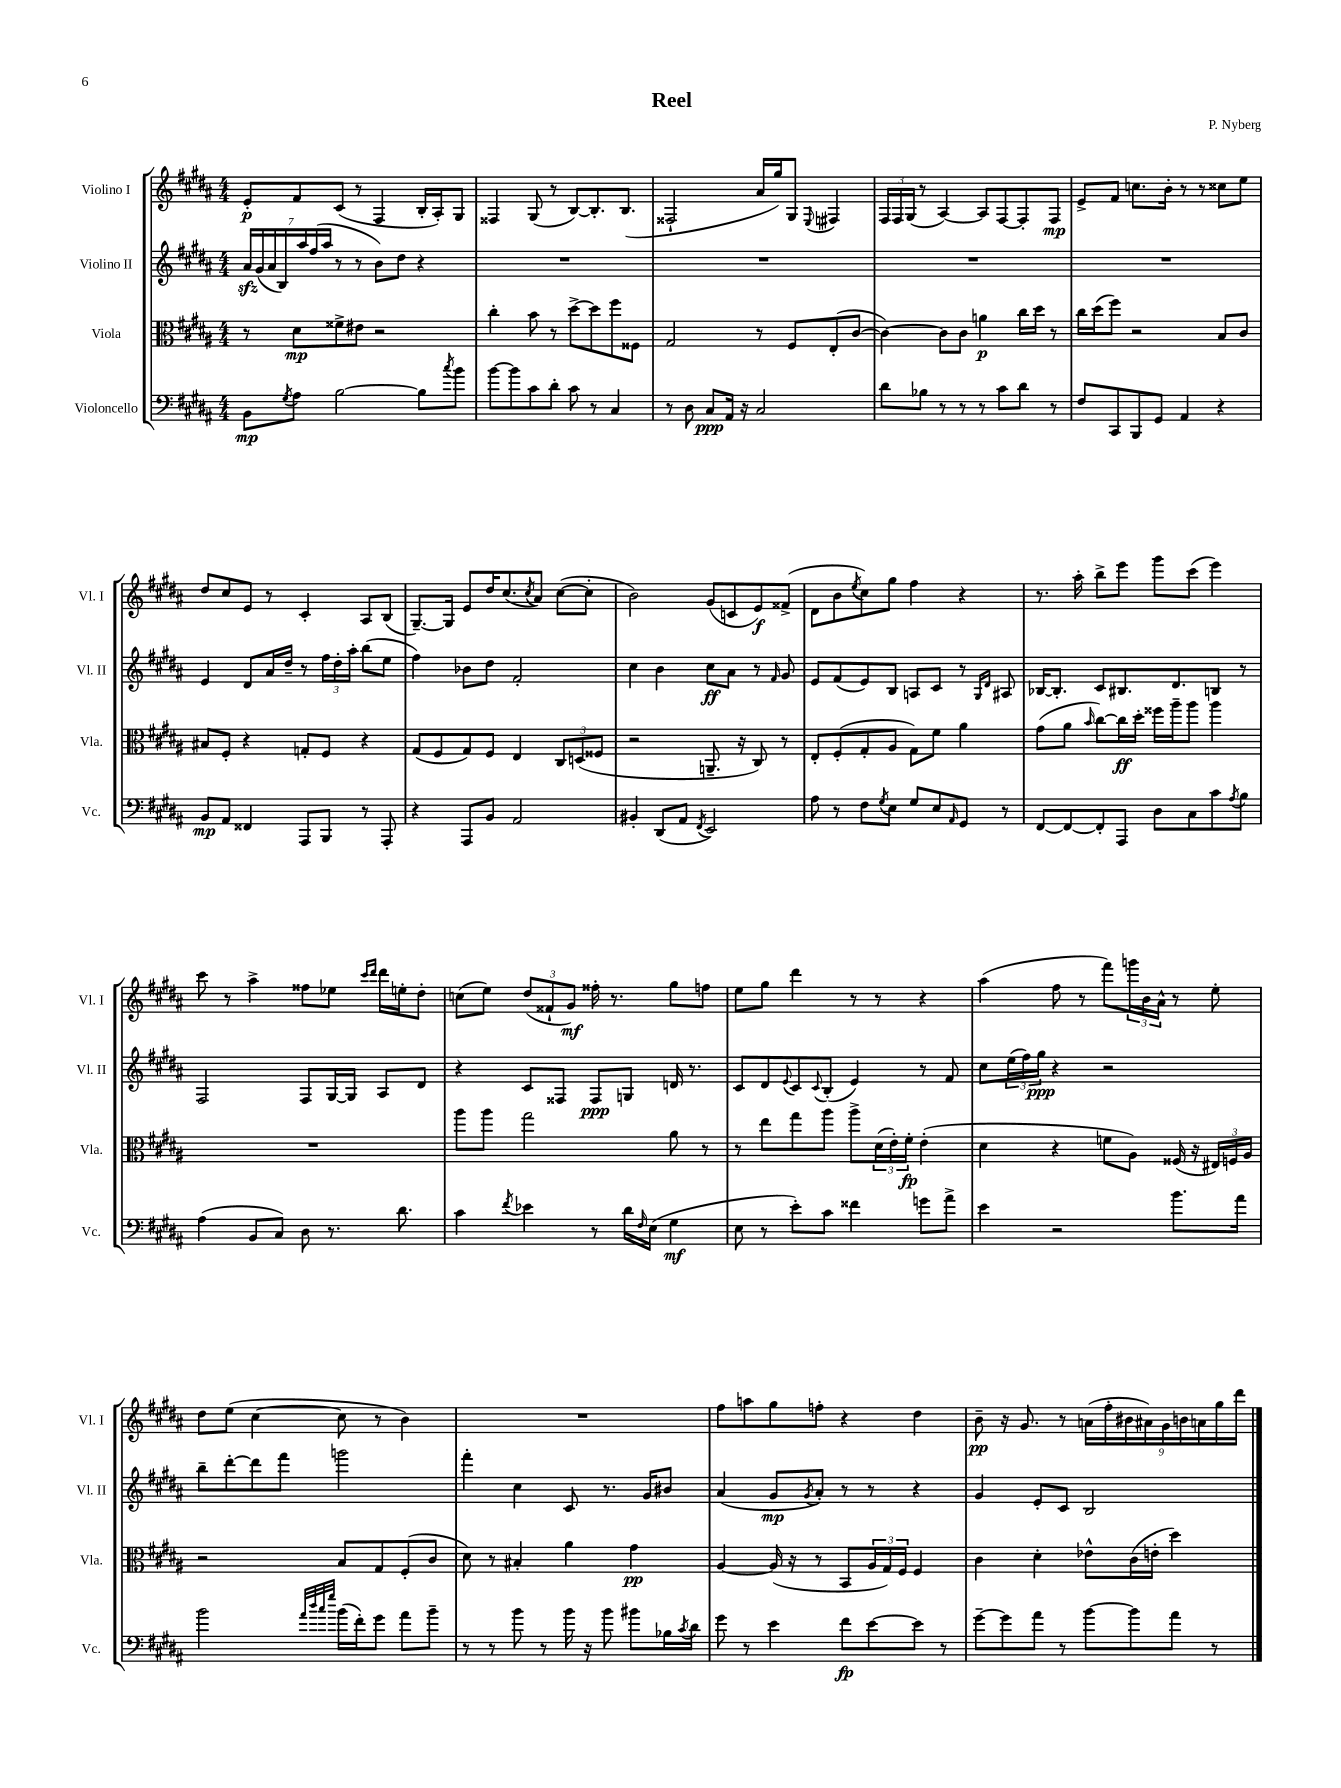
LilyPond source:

\header { title = "Reel" composer = "P. Nyberg" }
<<
\new StaffGroup <<
\new Staff = "s0" \with { instrumentName = "Violino I" shortInstrumentName = "Vl. I" } {
    \clef treble \key b \major \numericTimeSignature \time 4/4
    e'8-.\p fis'8 cis'8( r8 fis4 b16-. ais16-.) gis8 |
    fisis4 gis8( r8 b8~) b8.-. b8.( |
    fisis2-! ais'16 gis''16) gis8 \appoggiatura { e8 } fis4 |
    \tuplet 3/2 { fis16 fis16 gis16( } r8 ais4~) ais8 fis8~ fis8-. fis8\mp |
    e'8-> fis'8 c''8. b'16-. r8 r8 cisis''8 e''8 |
    dis''8 cis''8 e'8 r8 cis'4-. ais8 b8( |
    gis8.~--) gis16 e'8 dis''16 cis''8.( \acciaccatura { cis''8 } ais'8) cis''8~( cis''8-. |
    b'2) gis'8( c'8 e'8\f) fisis'8->( |
    dis'8 b'8 \acciaccatura { e''8 } cis''8) gis''8 fis''4 r4 |
    r8. ais''16-. b''8-> e'''8 gis'''8 cis'''8( e'''4) |
    cis'''8 r8 ais''4-> fisis''8 ees''8 \grace { cis'''16 dis'''16 } dis'''16 e''16-. dis''8-. |
    c''8( e''8) \tuplet 3/2 { dis''8( fisis'8-! gis'8\mf) } fisis''16-. r8. gis''8 f''8 |
    e''8 gis''8 dis'''4 r8 r8 r4 |
    ais''4( fis''8 r8 fis'''8) \tuplet 3/2 { g'''16 b'16 ais'16-^ } r8 e''8-. |
    dis''8 e''8( cis''4~ cis''8 r8 b'4) |
    R1 |
    fis''8 a''8 gis''8 f''8-. r4 dis''4 |
    b'8--\pp r16 gis'8. r8 \tuplet 9/8 { a'16( fis''16-. bis'16 ais'16) gis'16 b'16 a'16 gis''16 dis'''16 } \bar "|." |
}
\new Staff = "s1" \with { instrumentName = "Violino II" shortInstrumentName = "Vl. II" } {
    \clef treble \key b \major \numericTimeSignature \time 4/4
    \tuplet 7/4 { ais'16\sfz gis'16( ais'16 b16) ais''16 fis''16( ais''16 } r8 r8 b'8) dis''8 r4 |
    R1 |
    R1 |
    R1 |
    R1 |
    e'4 dis'8 ais'16 dis''16-- r8 \tuplet 3/2 { fis''16 dis''16-. ais''16-. } b''8( e''8 |
    fis''4) bes'8 dis''8 fis'2-. |
    cis''4 b'4 cis''8\ff ais'8 r8 \grace { fis'16 } gis'8 |
    e'8 fis'8( e'8) b8 a8 cis'8 r8 \grace { gis16 dis'16 } ais8 |
    bes16~ bes8.-. cis'8 bis8. dis'8. b8 r8 |
    fis2 fis8 gis16~ gis16 ais8 dis'8 |
    r4 cis'8 fisis8 fisis8\ppp g8 d'16 r8. |
    cis'8 dis'8 \appoggiatura { e'8 } cis'8 \appoggiatura { cis'8 } b8-.( e'4) r8 fis'8 |
    cis''8 \tuplet 3/2 { e''16( fis''16) gis''16\ppp } r4 r2 |
    b''8-- dis'''8~-. dis'''8 fis'''8 g'''2 |
    fis'''4-. cis''4 cis'8 r8. gis'16 bis'8 |
    ais'4( gis'8\mp \acciaccatura { gis'8 } ais'8-.) r8 r8 r4 |
    gis'4 e'8-. cis'8 b2 \bar "|." |
}
\new Staff = "s2" \with { instrumentName = "Viola" shortInstrumentName = "Vla." } {
    \clef alto \key b \major \numericTimeSignature \time 4/4
    r8 dis'8\mp fisis'8-> eis'8 r2 |
    cis''4-. b'8 r8 dis''8~-> dis''8 fis''8 fisis8 |
    gis2 r8 fis8 e8-.( cis'8~ |
    cis'4~) cis'8 cis'8 a'4\p cis''16 dis''16 r8 |
    cis''16 dis''16( fis''8) r2 b8 cis'8 |
    bis8 fis8-. r4 g8-. fis8 r4 |
    gis8( fis8 gis8) fis8 e4 \tuplet 3/2 { cis8 d8( fisis8 } |
    r2 a,8.-- r16 cis8) r8 |
    e8-. fis8-.( gis8-. ais8 gis8) fis'8 ais'4 |
    gis'8( ais'8 \grace { b'16 } cis''8~) cis''16\ff dis''16-. fisis''16 ais''16-- ais''8 ais''4 |
    R1 |
    ais''8 ais''8 gis''2 ais'8 r8 |
    r8 e''8 gis''8 ais''8 ais''8-> \tuplet 3/2 { dis'16( e'16-.) fis'16-.\fp } e'4-.( |
    dis'4 r4 f'8 ais8) fisis16( r16 \tuplet 3/2 { eis16) f16 ais16 } |
    r2 b8 gis8 fis8-.( cis'8 |
    dis'8) r8 bis4-. ais'4 gis'4\pp |
    ais4~ ais16( r16 r8 b,8 \tuplet 3/2 { ais16 gis16) fis16 } fis4 |
    cis'4 dis'4-. ees'8-^ cis'16( e'16-. dis''4) \bar "|." |
}
\new Staff = "s3" \with { instrumentName = "Violoncello" shortInstrumentName = "Vc." } {
    \clef bass \key b \major \numericTimeSignature \time 4/4
    b,8\mp \acciaccatura { gis8 } ais8 b2~ b8 \acciaccatura { cis''8 } b'8 |
    b'8~ b'8 cis'8 dis'8-. cis'8 r8 cis4 |
    r8 dis8 cis8\ppp ais,16 r16 cis2 |
    dis'8 bes8 r8 r8 r8 cis'8 dis'8 r8 |
    fis8 cis,8 b,,8 gis,8 ais,4 r4 |
    b,8\mp ais,8 fisis,4 ais,,8 b,,8 r8 ais,,8-. |
    r4 ais,,8 b,8 ais,2 |
    bis,4-. dis,8( ais,8 \acciaccatura { fis,8 } e,2) |
    ais8 r8 fis8 \acciaccatura { gis8 } e8 gis8 e8 \grace { ais,16 } gis,8 r8 |
    fis,8~ fis,8~ fis,8-. ais,,8 dis8 cis8 cis'8 \acciaccatura { ais8 } b8 |
    ais4( b,8 cis8) dis8 r8. dis'8. |
    cis'4 \acciaccatura { fis'8 } ees'4 r8 dis'16 \grace { fis16 } e16( gis4\mf |
    e8 r8 e'8-.) cis'8 fisis'4 g'8 ais'8-> |
    e'4 r2 b'8. ais'16 |
    b'2 \grace { ais'32 dis''32 cis''32 gis''32 } b'16( fis'16-.) gis'8 ais'8 b'8-- |
    r8 r8 b'8 r8 b'16 r16 b'8 bis'8 bes16 \acciaccatura { cis'8 } dis'16 |
    gis'8 r8 e'4 fis'8\fp e'8~ e'8 r8 |
    gis'8~-- gis'8 ais'8 r8 b'8~ b'8 ais'8 r8 \bar "|." |
}
>>
>>
\layout { \context { \Score \remove "Bar_number_engraver" } }
